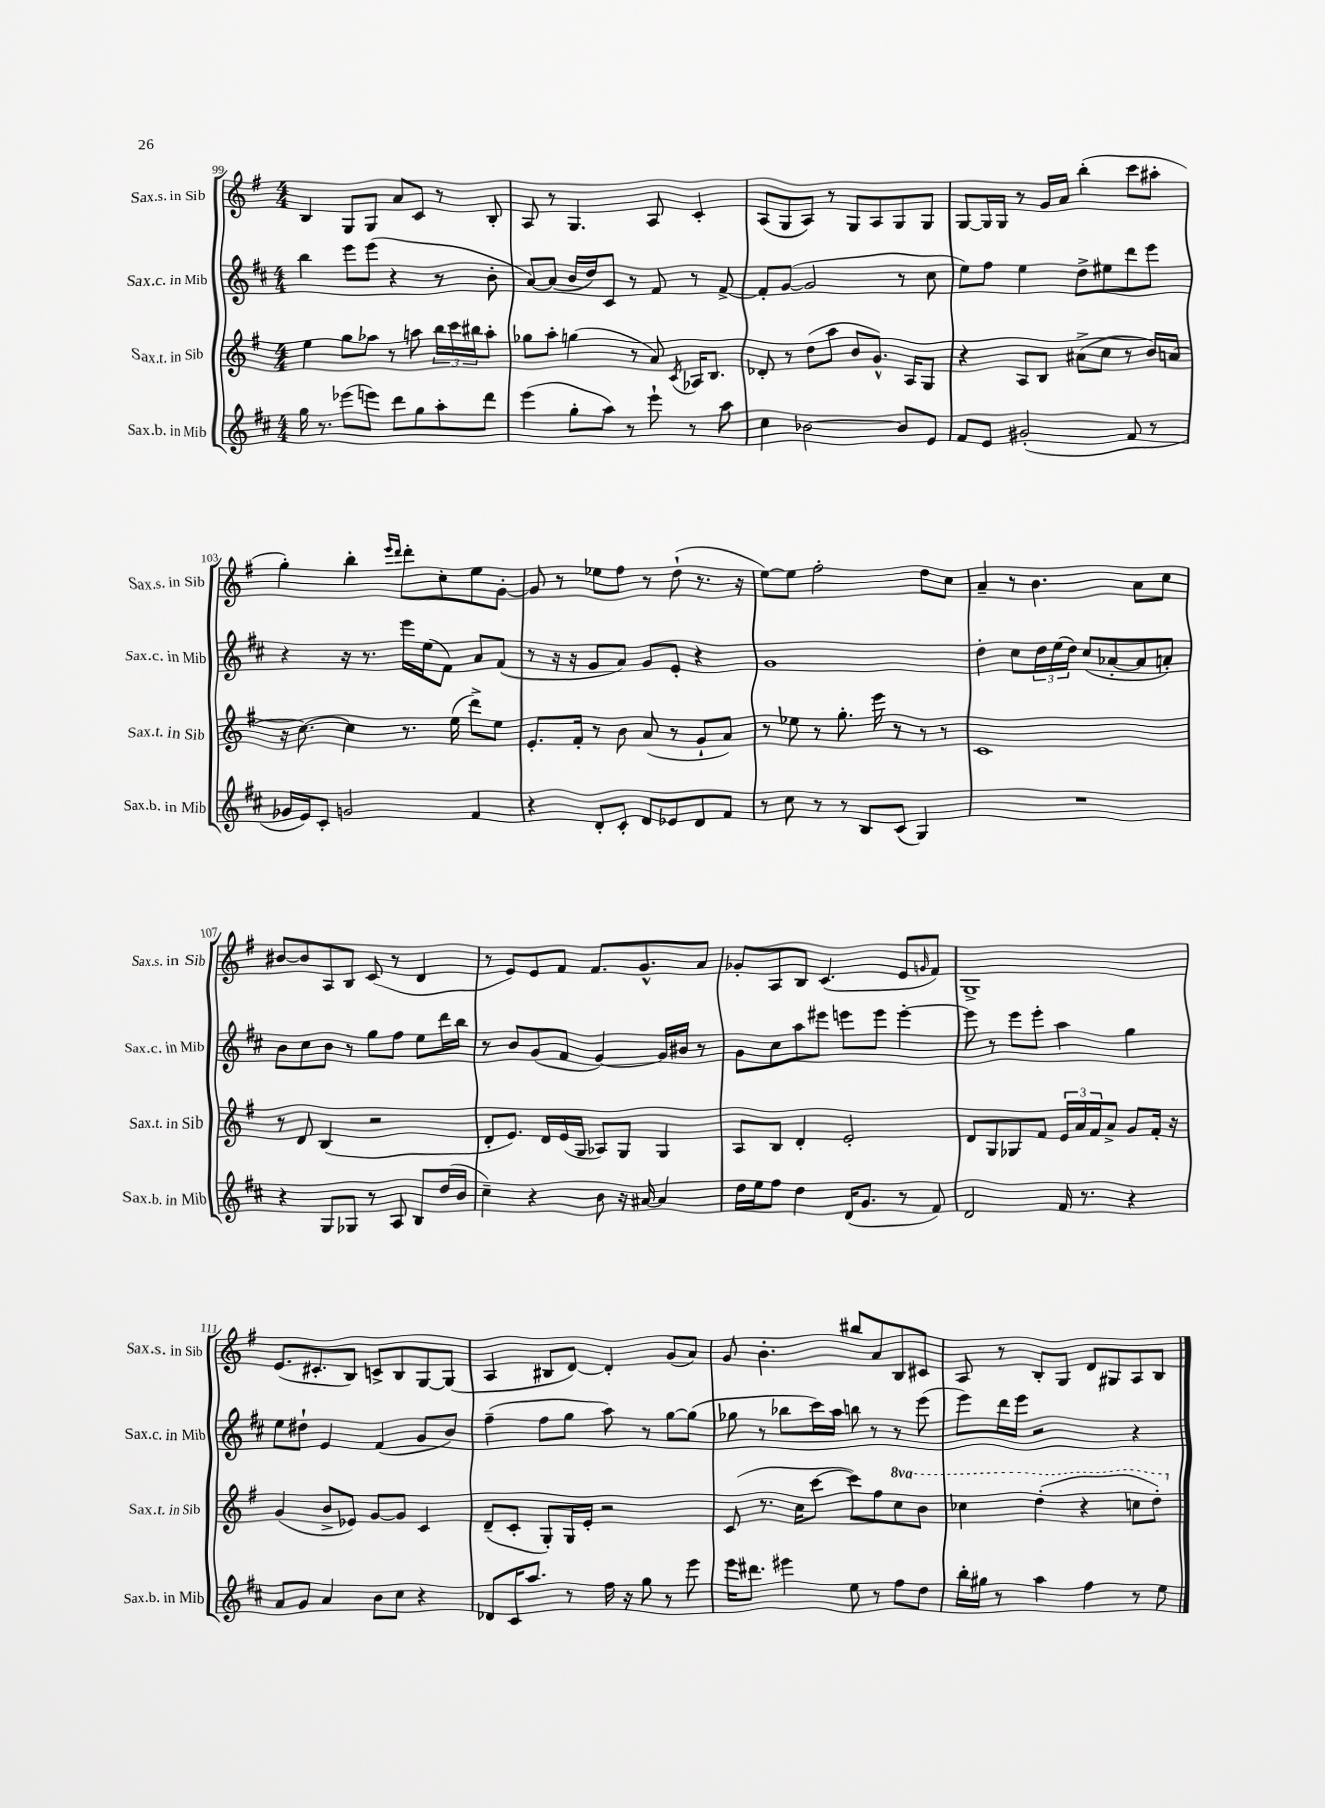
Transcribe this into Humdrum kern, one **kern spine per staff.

**kern	**kern	**kern	**kern
*part4	*part3	*part2	*part1
*staff4	*staff3	*staff2	*staff1
*I"Sax.b. in Mib	*I"Sax.t. in Sib	*I"Sax.c. in Mib	*I"Sax.s. in Sib
*I'Sax.b. in Mib	*I'Sax.t. in Sib	*I'Sax.c. in Mib	*I'Sax.s. in Sib
*clefG2	*clefG2	*clefG2	*clefG2
*k[f#c#]	*k[f#]	*k[f#c#]	*k[f#]
*M4/4	*M4/4	*M4/4	*M4/4
=99	=99	=99	=99
16gg\	4ee\	4bb\	4B/
8.r	.	.	.
(8eee-X\L	8gg\L	8eee\L	8G/L
8eeen\J)	8aa-X\J	(8eee\J	8G/J
8ddd\L	8r	4r	8a/L
8gg\	8aan\	.	8c/J
8aa'\	24bb\LL	8r	8r
.	24ccc\	.	.
.	24bb#X\J	.	.
8ddd\J	8aa'\J	8b'\	8B'/
=100	=100	=100	=100
(4eee\	8gg-X\L	[8a/L)	8A/
.	8aa'\J	(8a/J]	8r
8gg'\L	(4ggn\	16b/LL	4.G/
.	.	16dd/J)	.
8aa\J)	.	8c#/J	.
8r	8r	8r	.
8eee`\	8a/)	8f#/	8A/
.	8qc/	.	.
8r	16A-X/KL	8r	4c'/
.	8.B/J	.	.
8aa\	.	[8f#^/	.
=101	=101	=101	=101
4cc#\	8d-X'/	8f#'/L]	(8A/L
.	8r	([8g/J	8G/
[2b-X\	(8dd\L	2g/]	8A/J)
.	8aa\J	.	8r
.	8b/L	.	8G/L
.	8.g^^/J)	.	8A/
8b-/L]	.	8r	8G/
.	16A/KL	.	.
8e/J	8G/J	8cc#\	8G/J
=102	=102	=102	=102
8f#/L	4r	8ee\L)	[8G/L
8e/J	.	8ff#\J	16G/L]
.	.	.	16G/JJ
(2g#X'/	8A/L	4ee\	8r
.	8B/J	.	16g/LL
.	.	.	16a/JJ
.	(8a#X^\L	8dd^\L	(4bb'\
.	8cc\J	8ee#X\	.
8f#/	8r	8ddd\	8ccc\L
8r	16b/LL)	8eee\J	8aa#X'\J
.	(16an/JJ	.	.
!!LO:LB:g=z
=103	=103	=103	=103
16g-X/LL	16r	4r	4gg'\)
16e/J)	[8.cc\)	.	.
8c#'/J	.	.	.
2gn/	4cc\]	16r	4bb'\
.	.	8.r	.
.	.	.	16qqeee/LL
.	.	.	16qqddd/JJ
.	8.r	16eee\LL	8ddd'\L
.	.	(16ee\J	.
.	.	8f#\J)	8cc'\
.	(16ee\	.	.
4f#/	8ddd^\L)	8a/L	8ee\
.	8ee\J	(8f#/J	[8g'\J
=104	=104	=104	=104
4r	8.e'/L	8r	8g/]
.	.	16r	8r
.	16f#'/Jk	16r	.
8d'/L	8r	8g/L	8ee-X\L
8c#'/J	8b\	8a/J)	8ff#\J
8d/L	(8a/	8g/L	8r
8e-X/	8r	8e'/J	(8dd`\
8d/	8g`/L	4r	8.r
8f#/J	8a/J)	.	.
.	.	.	16r
=105	=105	=105	=105
8r	8r	1g	[8ee\L)
8cc#\	8ee-X\	.	8ee\J]
8r	8r	.	2ff#'\
8r	8.gg'\	.	.
8B/L	.	.	.
.	16eee\	.	.
(8c#/J	8r	.	.
4G/)	8r	.	8dd\L
.	8r	.	8cc\J
=106	=106	=106	=106
1r	1c	4dd'\	4a~/
.	.	8cc#\L	8r
.	.	24dd\L	4.b\
.	.	(24ee\	.
.	.	24dd\JJ)	.
.	.	(8cc#/L	.
.	.	[8a-X'/	.
.	.	8a-/]	8a\L
.	.	8an'/J)	8cc\J
!!LO:LB:g=z
=107	=107	=107	=107
4r	8r	8b\L	[8b#X/L
.	8d/	8cc#\	8b#/]
8G/L	(4B/	8b\J	8A/
8G-X/J	.	8r	8B/J
8r	2r	8gg\L	(8c/
8A/	.	8ff#\J	8r
8B/L	.	8ee\L	4d/
(16dd/L	.	16ddd\L	.
16b/JJ	.	16bb\JJ	.
=108	=108	=108	=108
4cc#~\)	8d'/L	8r	8r
.	8.e/J)	8b/L	8e/L)
4r	.	(8g/	8e/
.	16d/LL	.	.
.	(16e/	8f#/J	8f#/J
.	16G/JJ	.	.
8b\	8A-X/L)	[4g/)	8.f#/L
16r	8G/J	.	.
[16a#X/	.	.	8.g^^/
4a#/]	4G/	16g/LL]	.
.	.	16b#X/JJ	.
.	.	8r	8a/J
=109	=109	=109	=109
16dd\LL	8A/L	8g\L	8g-X'/L
16ee\J	.	.	.
8ff#\J	8B/J	8cc#\	8A/
4dd\	4d'/	8aa\	8B/J
.	.	8eee#X\J	(4.c/
(16d/KL	2e'/	8eeen\L	.
8.g/J	.	.	.
.	.	8eee\J	.
8r	.	[4eee'\	8e/L
.	.	.	16qqgn/
8f#/)	.	.	8f#/J)
=110	=110	=110	=110
2d/	8d/L	8eee\]	1G^
.	8G/	8r	.
.	8G-X/	8eee\L	.
.	8f#/J	8eee'\J	.
16f#/	24e/LL	4aa\	.
.	24a/	.	.
8.r	.	.	.
.	24f#/J	.	.
.	8a^/J	.	.
4r	8g/L	4gg\	.
.	16f#'/Jk	.	.
.	16r	.	.
!!LO:LB:g=z
=111	=111	=111	=111
8a/L	(4g/	8ee\L	(8.e/L
8g/J	.	8dd#X`\J	.
.	.	.	8.c#X'/
4a/	8b^/L	4e/	.
.	8e-X/J)	.	8B/J)
8b\L	[8g/L	(4f#/	8cn^/L
8cc#\J	8g/J]	.	8B/
4r	4c/	8g/L	[8G/
.	.	8b/J)	(8G/J]
=112	=112	=112	=112
8d-X/L	(8d~/L	(4ff#~\	4A/
16c#/K	8c'/J	.	.
8.aa/J	.	.	.
.	8G'/L)	8ff#\L	8B#X/L
8r	16G/L	8gg\J	[8d/J)
.	16e'/JJ	.	.
16ff#\	2r	8aa\)	4d'/]
16r	.	.	.
8gg\	.	8r	.
8r	.	[8gg\L	(8g/L
8eee\	.	(8gg\J]	8a/J)
=113	=113	=113	=113
16eee\KL	(8c/	8gg-X\	8g/
8.ddd#X\J	.	.	.
.	8.r	8r	4.b'\
4eee#X\	.	8bb-X\L	.
.	16cc\KL	.	.
.	[8ccc\J	16ccc#\L)	.
.	.	16aa\JJ	.
8ee\	8ccc\L])	8bbn\	8bb#X/L
8r	8ff#\	8r	8a/
*	*8va	*	*
8ff#\L	8ccc\	8r	8B/
8dd\J	8bb\J	(8eee\	8c#X/J
=114	=114	=114	=114
16bb'\LL	4ccc-X\	8eee\L)	8A/
16gg#X\JJ	.	.	.
8r	.	16ddd\L	8r
.	.	16eee\JJ	.
4aa\	(4ddd'\	2r	8B'/L
.	.	.	8G/J
4ff#\	4r	.	8d/L
.	.	.	8G#X/
8r	8cccn\L	4r	8A/
8ee\	8ddd'\J)	.	8B/J
*	*X8va	*	*
==	==	==	==
*-	*-	*-	*-
